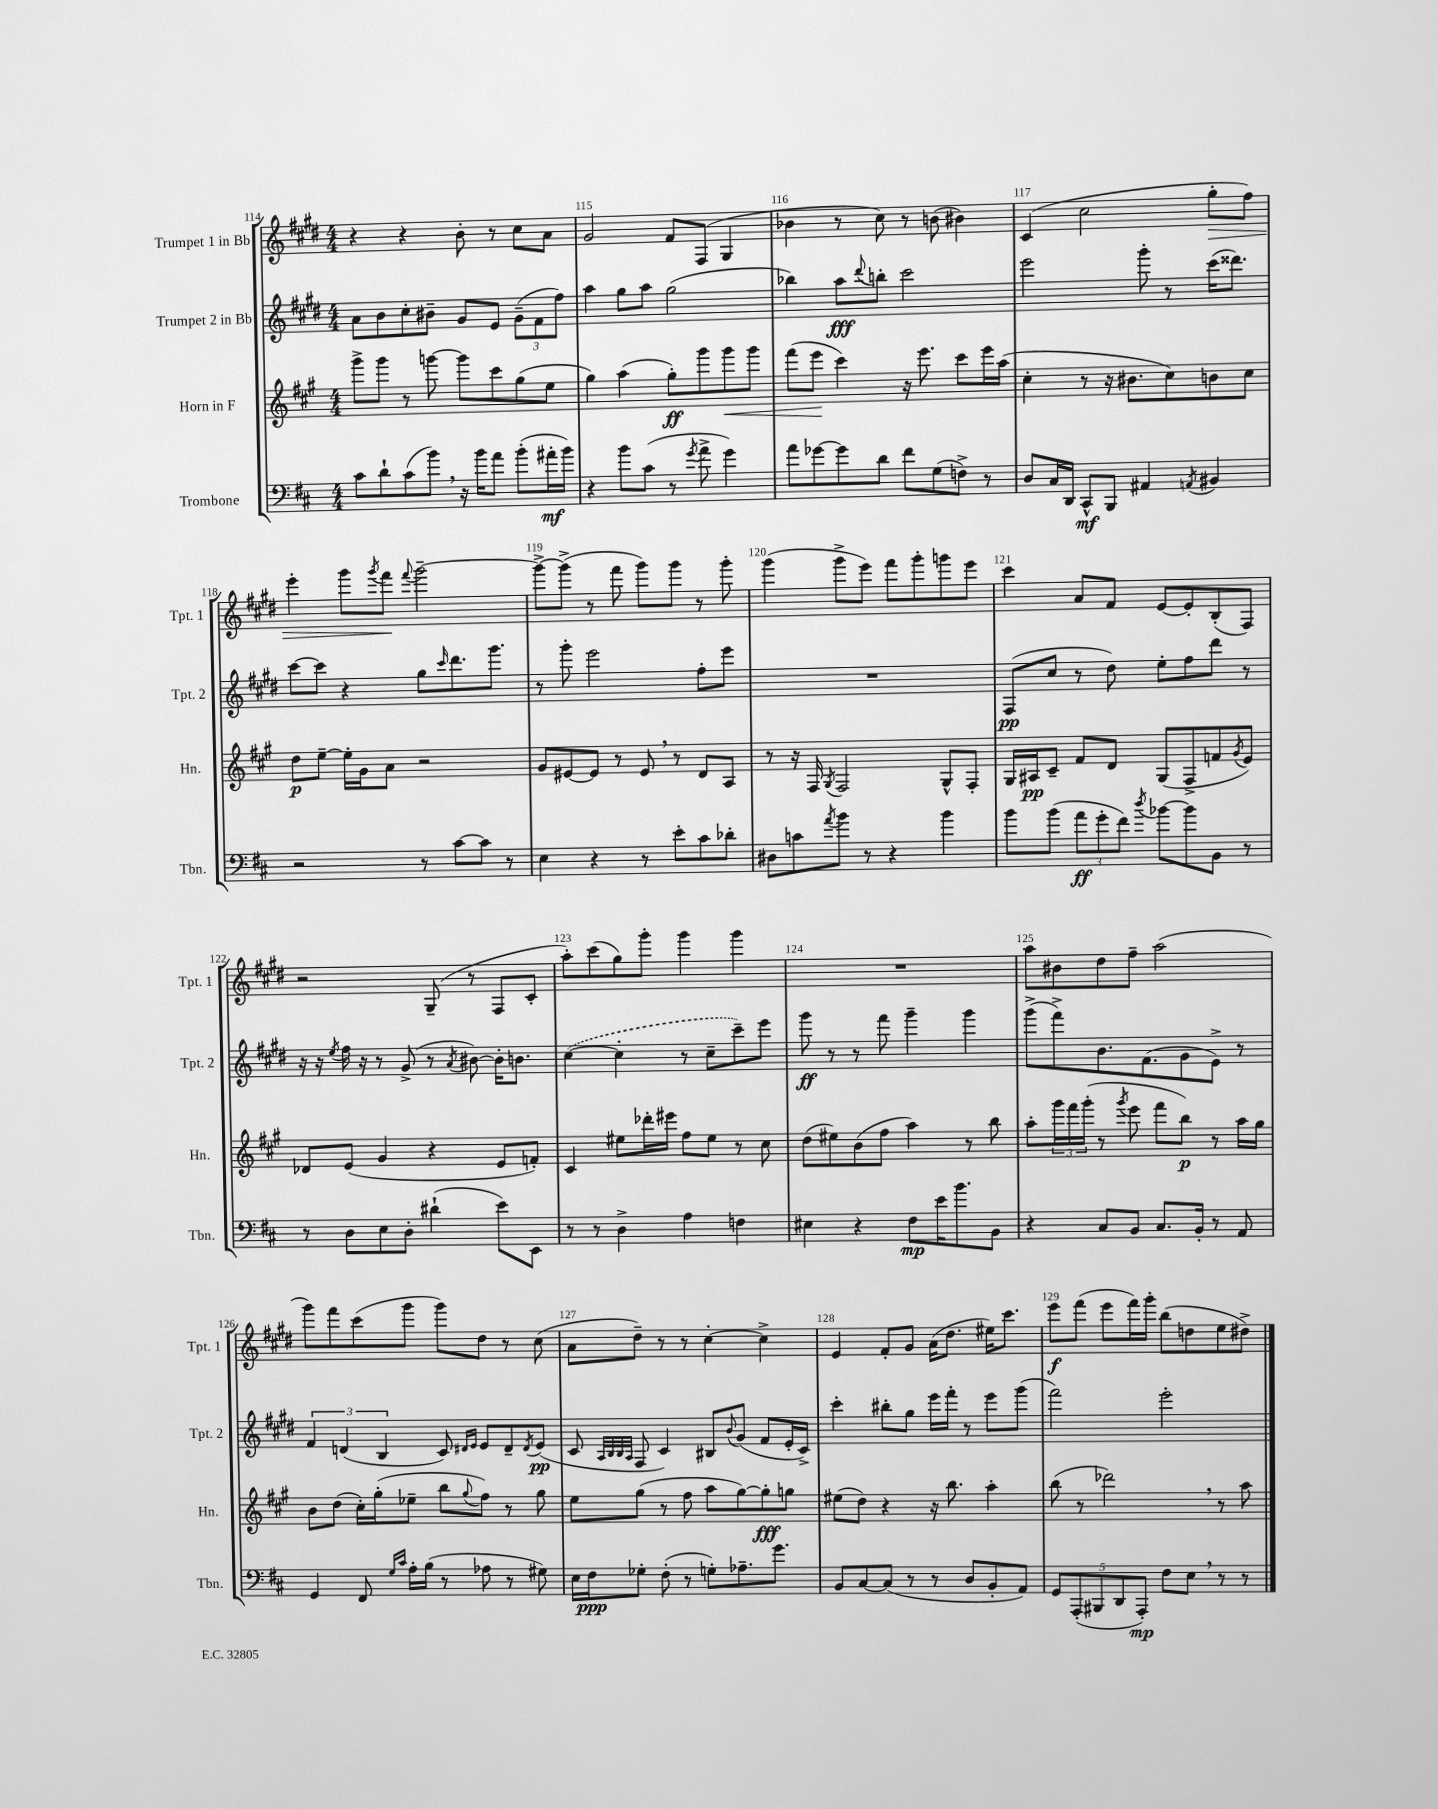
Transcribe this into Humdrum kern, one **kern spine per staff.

**kern	**kern	**kern	**kern
*staff4	*staff3	*staff2	*staff1
*clefF4	*clefG2	*clefG2	*clefG2
*k[f#c#]	*k[f#c#g#]	*k[f#c#g#d#]	*k[f#c#g#d#]
*M4/4	*M4/4	*M4/4	*M4/4
8c#\L	8ggg#^\L	8a\L	4r
8d`\	8ggg#\J	8b\	.
(8c#\	8r	8cc#'\	4r
8b\J)	[8ggg\	8b#~\J	.
16r	8ggg\]L	8g#/L	8b'\
16b\LK	.	.	.
8a\J	8ccc#\	8e/J	8r
(8b'\L	(8gg#\	(12g#~\L	8cc#\L
.	.	12f#\	.
16a#'\L	8ee\J	.	8a\J
.	.	12ff#\J)	.
16b\JJ)	.	.	.
=	=	=	=
4r	4gg#\)	4aa\	2g#/
8b\L	(4aa\	8gg#\L	.
(8c#\J	.	8aa\J	.
8r	8gg#'\L)	(2gg#\	8f#/L
8qg/	.	.	.
8a^\	8ggg#\	.	(8F#/J
4g\)	8ggg#\	.	4G#/
.	8ggg#\J	.	.
=	=	=	=
8a\L	(8fff#\L	4bb-\)	4b-\
[8g-\	8eee\J	.	.
8g-\]	4ccc#\)	8aa\L	8r
.	.	8qqddd#/	.
8d\J	.	8bb'\J	8cc#\)
8f#\L	16r	2ccc#\	8r
.	8.eee\	.	.
(8G\	.	.	(8b\
8F^\J)	8ccc#\L	.	4b#\)
8r	16eee\L	.	.
.	(16aa\JJ	.	.
=	=	=	=
8D/L	4cc#'\	2eee\	(4c#/
16C#/L	.	.	.
16DD/JJ	.	.	.
8CC#^^/L	8r	.	2cc#\
8BBB/J	16r	.	.
.	8.b#\L	.	.
4AA#/	.	8ggg#'\	.
.	8cc#\)	8r	.
8qAA/	.	.	.
4BB#/	8b\	(16ccc#\LK	8gg#'\L
.	.	8.ddd##\J)	.
.	8cc#\J	.	8ff#\J)
=	=	=	=
2r	8dd\L	[8ccc#\L	4eee'\
.	[8ee~\J	8ccc#\]J	.
.	16ee'\]LL	4r	8ggg#\L
.	16g#\J	.	.
.	.	.	8qggg#/
.	8a\J	.	8fff#\J
.	.	.	8qqfff#/
8r	2r	8gg#\L	[2ggg#~\
.	.	16qqccc#/	.
[8c#\L	.	8.ddd#\	.
8c#\]J	.	.	.
.	.	8.ggg#\J	.
8r	.	.	.
=	=	=	=
4E\	8g#/L	8r	8ggg#^\_L
.	[8e#/	8ggg#'\	(8ggg#^\]J
4r	8e#/]J	2eee\	8r
.	8r	.	8fff#\
8r	8e#/	.	8ggg#\L)
8e'\L	8r	.	8ggg#\J
8c#\	8d/L	8ff#'\L	8r
8d-'\J	8A/J	8eee\J	8ggg#'\
=	=	=	=
8D#\L	8r	1r	(4ggg#\
8c\	16r	.	.
.	16F#/	.	.
8qa/	8qG#/	.	.
8b\J	2F#/	.	8ggg#^\L
8r	.	.	8eee\J)
4r	.	.	8fff#\L
.	.	.	8ggg#'\
4b\	8G#^^/L	.	8ggg\
.	8F#'/J	.	8eee\J
=	=	=	=
8b\L	16G#/LL	(8F#/L	4ccc#\
.	16A#/J	.	.
(8b\J	8c#~/J	8cc#/J	.
12a\L	8f#/L	8r	8a/L
12g'\	.	.	.
.	8d/J	8dd#\)	8f#/J
12f#\J)	.	.	.
8qdd/	.	.	.
[8b-\L	(8G#/L	8ee'\L	[8e/L
8b-\]	8F#^/	8ff#\	8e'/]
8BB\J	8f/	8ddd#\J	(8B'/
.	8qg#/	.	.
8r	8e/J)	8r	8F#/J)
=	=	=	=
8r	8d-/L	16r	2r
.	.	16r	.
.	.	8qee/	.
8D\L	(8e/J	16ff#\	.
.	.	16r	.
8E\	4g#/	8r	.
8D'\J	.	(8g#^/	.
(4d#`\	4r	8r	(8G#~/
.	.	8qa/	.
.	.	[8b#\)	8r
8e\L)	8e/L	16b#'\]LK	8F#/L
.	.	8.b\J	.
8EE\J	8f'/J)	.	8c#'/J
=	=	=	=
8r	4c#/	([4cc#\	8aa'\L)
8r	.	.	(8ccc#\
4D^\	8ee#\L	4cc#'\]	8gg#\)
.	16ddd-'\L	.	8ggg#'\J
.	16eee#\JJ	.	.
4A\	8ff#\L	8r	4ggg#\
.	8ee#\J	8cc#~\L	.
4F\	8r	8ccc#~\)	4ggg#\
.	8cc#\	8eee\J	.
=	=	=	=
4E#\	(8dd\L	8ggg#\	1r
.	8ee#\)	8r	.
4r	(8b\	8r	.
.	8ff#\J	8fff#\	.
8F#\L	4aa\)	4ggg#~\	.
16e\K	.	.	.
8.b\	.	.	.
.	8r	4ggg#\	.
8BB\J	8bb\	.	.
=	=	=	=
4r	8aa'\L	(8ggg#^\L	8aa\L
.	24ggg#\L	8fff#^\)	8b#\
.	24fff#\	.	.
.	(24ggg#'\JJ	.	.
8C#/L	8r	8.b\	8dd#\
.	8qggg#/	.	.
8BB/J	8eee\	.	8ff#~\J
.	.	(8.f#\	.
8.C#/L	8fff#\L	.	(2aa\
.	8bb\J)	8g#\	.
16BB'/Jk	.	.	.
8r	8r	8e^\J)	.
8AA/	16aa\LL	8r	.
.	16gg#\JJ	.	.
=	=	=	=
4GG/	8b\L	6f#/	8ggg#\L)
.	(8dd\J	.	8fff#\
.	.	(6d/	.
8FF#/	16cc#'\LL)	.	(8ccc#\
.	(16gg#'\J	.	.
.	.	6B/	.
16qqG/LL	.	.	.
16qqc#/JJ	.	.	.
16A'\LL	8ee-~\J	.	8ggg#\J
(16B\JJ	.	.	.
8r	8bb\L	8c#/)	8ggg#\L)
.	.	16qqd#/LL	.
.	8qqgg#/	16qqe/JJ	.
8A-\	8ff#\J)	8e/L	8dd#\J
8r	8r	8d#~/	8r
.	.	8qd#/	.
8G#\)	8gg#\	(8e/J	(8cc#\
=	=	=	=
16E\LL	8ee\L	8c#/	8a\L
16F#\J	.	.	.
.	.	32qqA/LLL	.
.	.	32qqB/	.
.	.	32qqB/	.
.	.	32qqA/JJJ	.
8G-'\J	(8gg#\J	8F#/	8dd#~\J)
(8F#'\	8r	4c#/)	8r
8r	8ff#\	.	8r
8G'\L)	8aa\L	8B#/L	[4cc#'\
.	.	8qqb/	.
8.A-~\	[8gg#\)	(8g#/J	.
.	8gg#'\]	8f#/L	4cc#^\]
8.g\J	.	.	.
.	8gg\J	16e'/L	.
.	.	16c#^/JJ)	.
=	=	=	=
8BB/L	(8ee#\L	4ccc#'\	4e/
[8C#/	8dd\J)	.	.
(8C#/]J	4r	8bb#'\L	8f#'/L
8r	.	8gg#\J	8g#/J
8r	16r	16eee\LL	(16a\LK
.	8.bb\	16fff#'\JJ	8.dd#\J
8D/L	.	8r	.
8BB'/	4aa'\	8eee\L	16ee#\LK)
.	.	.	8.ccc#\J
8AA/J)	.	(8ggg#\J	.
=	=	=	=
10GG/L	(8bb\	2fff#\)	8eee\L
(10AAA'/	.	.	.
.	8r	.	(8fff#\J
10BBB#/	.	.	.
.	2ddd-\)	.	8eee\L
10DD/	.	.	.
.	.	.	16fff#\L)
10AAA'/J)	.	.	.
.	.	.	16ggg#'\JJ
8F#\L	.	2eee'\	(8bb\L
8E\J	.	.	8dd\
8r	8r	.	8ee\
8r	8aa\	.	8dd#^\J)
==	==	==	==
*-	*-	*-	*-
